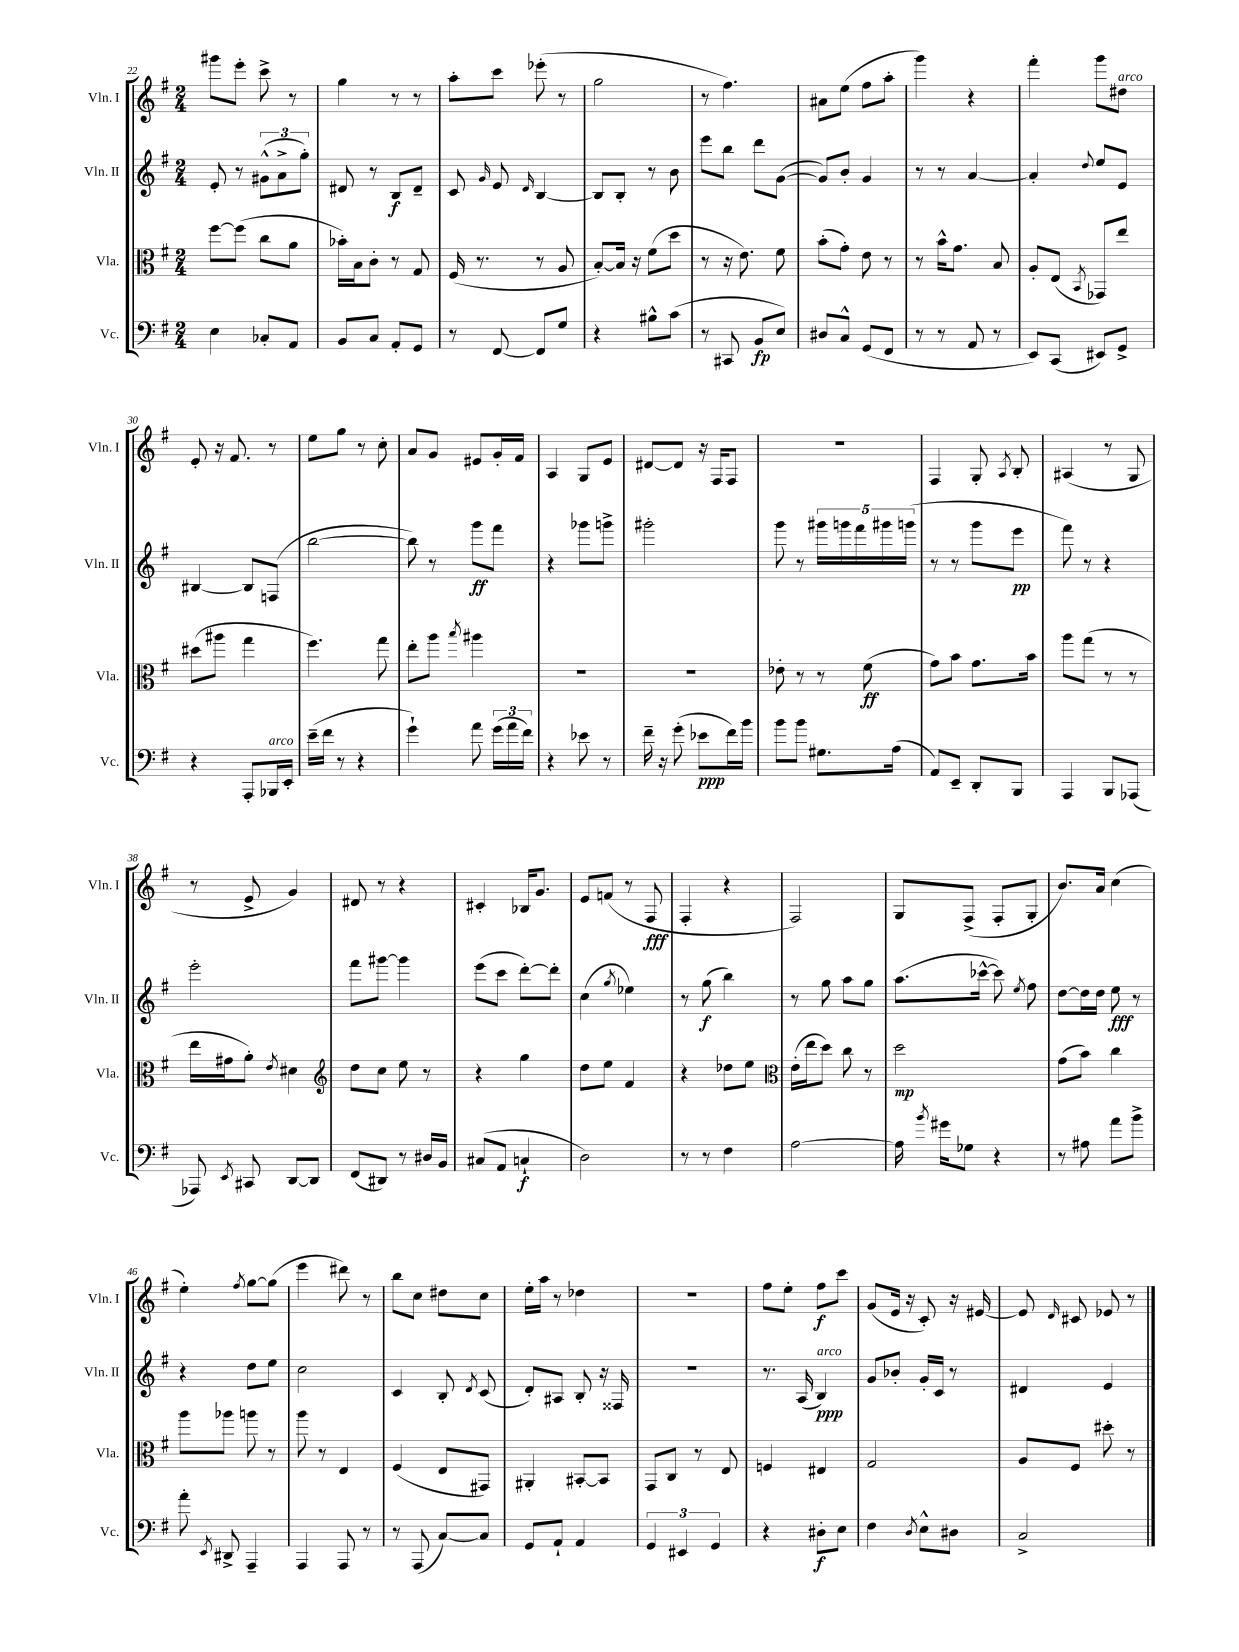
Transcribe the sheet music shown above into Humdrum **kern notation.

**kern	**kern	**kern	**kern
*staff4	*staff3	*staff2	*staff1
*clefF4	*clefC3	*clefG2	*clefG2
*k[f#]	*k[f#]	*k[f#]	*k[f#]
*M2/4	*M2/4	*M2/4	*M2/4
4E	[8ff#	8e'	8ggg#
.	(8ff#]	8r	8eee'
8C-'	8cc	(12g#^^	8ccc^
.	.	12a^	.
8AA	8a	.	8r
.	.	12gg')	.
=	=	=	=
8BB	16b-')	8d#	4gg
.	16B	.	.
8C	8c'	8r	.
8AA'	8r	8B	8r
8GG	8G	8d#~	8r
=	=	=	=
8r	(16F#	8c	8aa'
.	8.r	.	.
.	.	16qqg	.
[8FF#	.	8e	8ccc
.	.	16qqd	.
8FF#]	8r	[4B	(8eee-'
8G	8A	.	8r
=	=	=	=
4r	[8B')	8B]	2gg
.	16B]	8B'	.
.	16r	.	.
8B#^^	(8f#	8r	.
(8c	8dd	8b	.
=	=	=	=
8r	8r	8eee	8r
8CC#	16r	8bb	4.ff#)
.	8.e)	.	.
8BB	.	8ddd	.
8E)	8f#	([8g	.
=	=	=	=
8D#	(8b'	8g])	8a#
8C^^	8g')	8b'	(8ee
(8GG	8e	4g	8ff#
8FF#	8r	.	8aa'
=	=	=	=
8r	8r	8r	4ggg)
8r	16b^^	8r	.
.	8.g	.	.
8AA	.	[4a	4r
8r	8B	.	.
=	=	=	=
8EE)	8A'	4a']	4fff#'
(8CC	(8E	.	.
.	8qBB	8qqdd	.
8EE#)	8GG-)	8ee	8ggg
8GG^	8ee	8e	8dd#
=	=	=	=
4r	(8dd#	[4B#	8e'
.	8aa#	.	16r
.	.	.	8.f#
8AAA'	4gg	8B#]	.
16BBB-	.	(8F	8r
16EE'	.	.	.
=	=	=	=
(16e~	4.ff#)	[2bb	8ee
16f#	.	.	.
8r	.	.	8gg
4r	.	.	8r
.	8gg	.	8cc'
=	=	=	=
4g`)	8ee'	8bb])	8a
.	8aa	8r	8g
.	8qbb	.	.
8a	4aa#	8ggg	8e#
(24g	.	8fff#	16g'
24a	.	.	.
.	.	.	16f#
24f#)	.	.	.
=	=	=	=
4r	2r	4r	4A
8e-	.	8ggg-	8G
8r	.	8ggg^	8e
=	=	=	=
16f#~	2r	2ggg#'	[8d#
16r	.	.	.
(8g'	.	.	8d#]
8e-	.	.	16r
.	.	.	16F#
16f#)	.	.	8F#
16b	.	.	.
=	=	=	=
8b	8e-'	8ggg	2r
8b	8r	8r	.
8.G#	8r	20ggg#	.
.	.	20ggg	.
.	.	20fff#	.
.	(8f#	.	.
.	.	20ggg#	.
(16A	.	.	.
.	.	(20ggg	.
=	=	=	=
8AA)	8g)	8r	4F#
8EE~	8b	8r	.
8DD'	8.g	8ggg	8G'
.	.	.	8qA
8BBB	.	8eee	8B'
.	16b	.	.
=	=	=	=
4AAA	8aa	8fff#)	(4A#
.	(8gg	8r	.
8BBB	8r	4r	8r
(8AAA-	8r	.	8G
=	=	=	=
8AAA-)	16ee	2eee'	8r
.	16g#	.	.
8qEE	.	.	.
8CC#	8a')	.	8e^
.	8qe	.	.
[8DD	4d#	.	4g)
8DD]	.	.	.
=	=	=	=
*	*clefG2	*	*
(8FF#	8dd	8fff#	8d#
8DD#)	8cc	[8ggg#	8r
8r	8ee	4ggg#]	4r
16D#	8r	.	.
16BB	.	.	.
=	=	=	=
(8C#	4r	(8eee	4c#'
8AA	.	8ccc	.
4C`	4gg	[8ddd')	16B-
.	.	.	8.g
.	.	8ddd']	.
=	=	=	=
2D)	8dd	(4cc	8e
.	8ee	.	(8f
.	.	8qgg	.
.	4f#	4ee-)	8r
.	.	.	8F#
=	=	=	=
8r	4r	8r	4F#'
8r	.	(8gg	.
4F#	8dd-	4bb)	4r
.	8ee	.	.
=	=	=	=
*	*clefC3	*	*
[2A	(16e'	8r	2F#)
.	16ee	.	.
.	8dd)	8gg	.
.	8cc	8aa	.
.	8r	8gg	.
=	=	=	=
16A]	2dd	(8.aa	8G
8qb	.	.	.
16g#	.	.	.
8G-	.	.	(8F#^
.	.	[16ccc-^^	.
4r	.	8ccc-])	8F#'
.	.	8qee	.
.	.	8ff#	8G'
=	=	=	=
8r	(8g	[8dd	8.b)
8A#	8b)	16dd]	.
.	.	16dd	16a
8a	4cc	8ee	(4cc
8b^	.	8r	.
=	=	=	=
8a'	8aa	4r	4ee')
8qEE	.	.	.
8DD#^	8aa-	.	.
.	.	.	8qff#
4AAA~	8aa	8dd	[8gg
.	8r	8ee	(8gg]
=	=	=	=
4AAA	8aa	2cc	4eee
.	8r	.	.
8AAA	4E	.	8ddd#)
8r	.	.	8r
=	=	=	=
8r	(4F#	4c	8bb
(8AAA	.	.	8cc
[8C)	8E	8B'	8dd#
.	.	8qd	.
8C]	8GG#)	(8c	8cc
=	=	=	=
8GG	4AA#'	8d')	16ee'
.	.	.	16aa
8AA`	.	8A#	8r
4AA	[8BB#'	8B'	4dd-
.	8BB#]	16r	.
.	.	16F##	.
=	=	=	=
6GG	8GG	2r	2r
.	8C	.	.
6EE#	.	.	.
.	8r	.	.
6GG	.	.	.
.	8E	.	.
=	=	=	=
4r	4F	8.r	8ff#
.	.	.	8ee'
.	.	(16A	.
8D#'	4E#	4B)	8ff#
8E	.	.	8ccc
=	=	=	=
4F#	2G	8g	(8g
.	.	8b-'	16e
.	.	.	16r
8qD	.	.	.
8E^^	.	16g'	8c')
.	.	16c	.
8D#	.	8r	16r
.	.	.	[16e#
=	=	=	=
2C^	8A	4d#	8e#]
.	.	.	16qqd
.	8F#	.	8c#
.	8dd#'	4e	8e-
.	8r	.	8r
==	==	==	==
*-	*-	*-	*-
